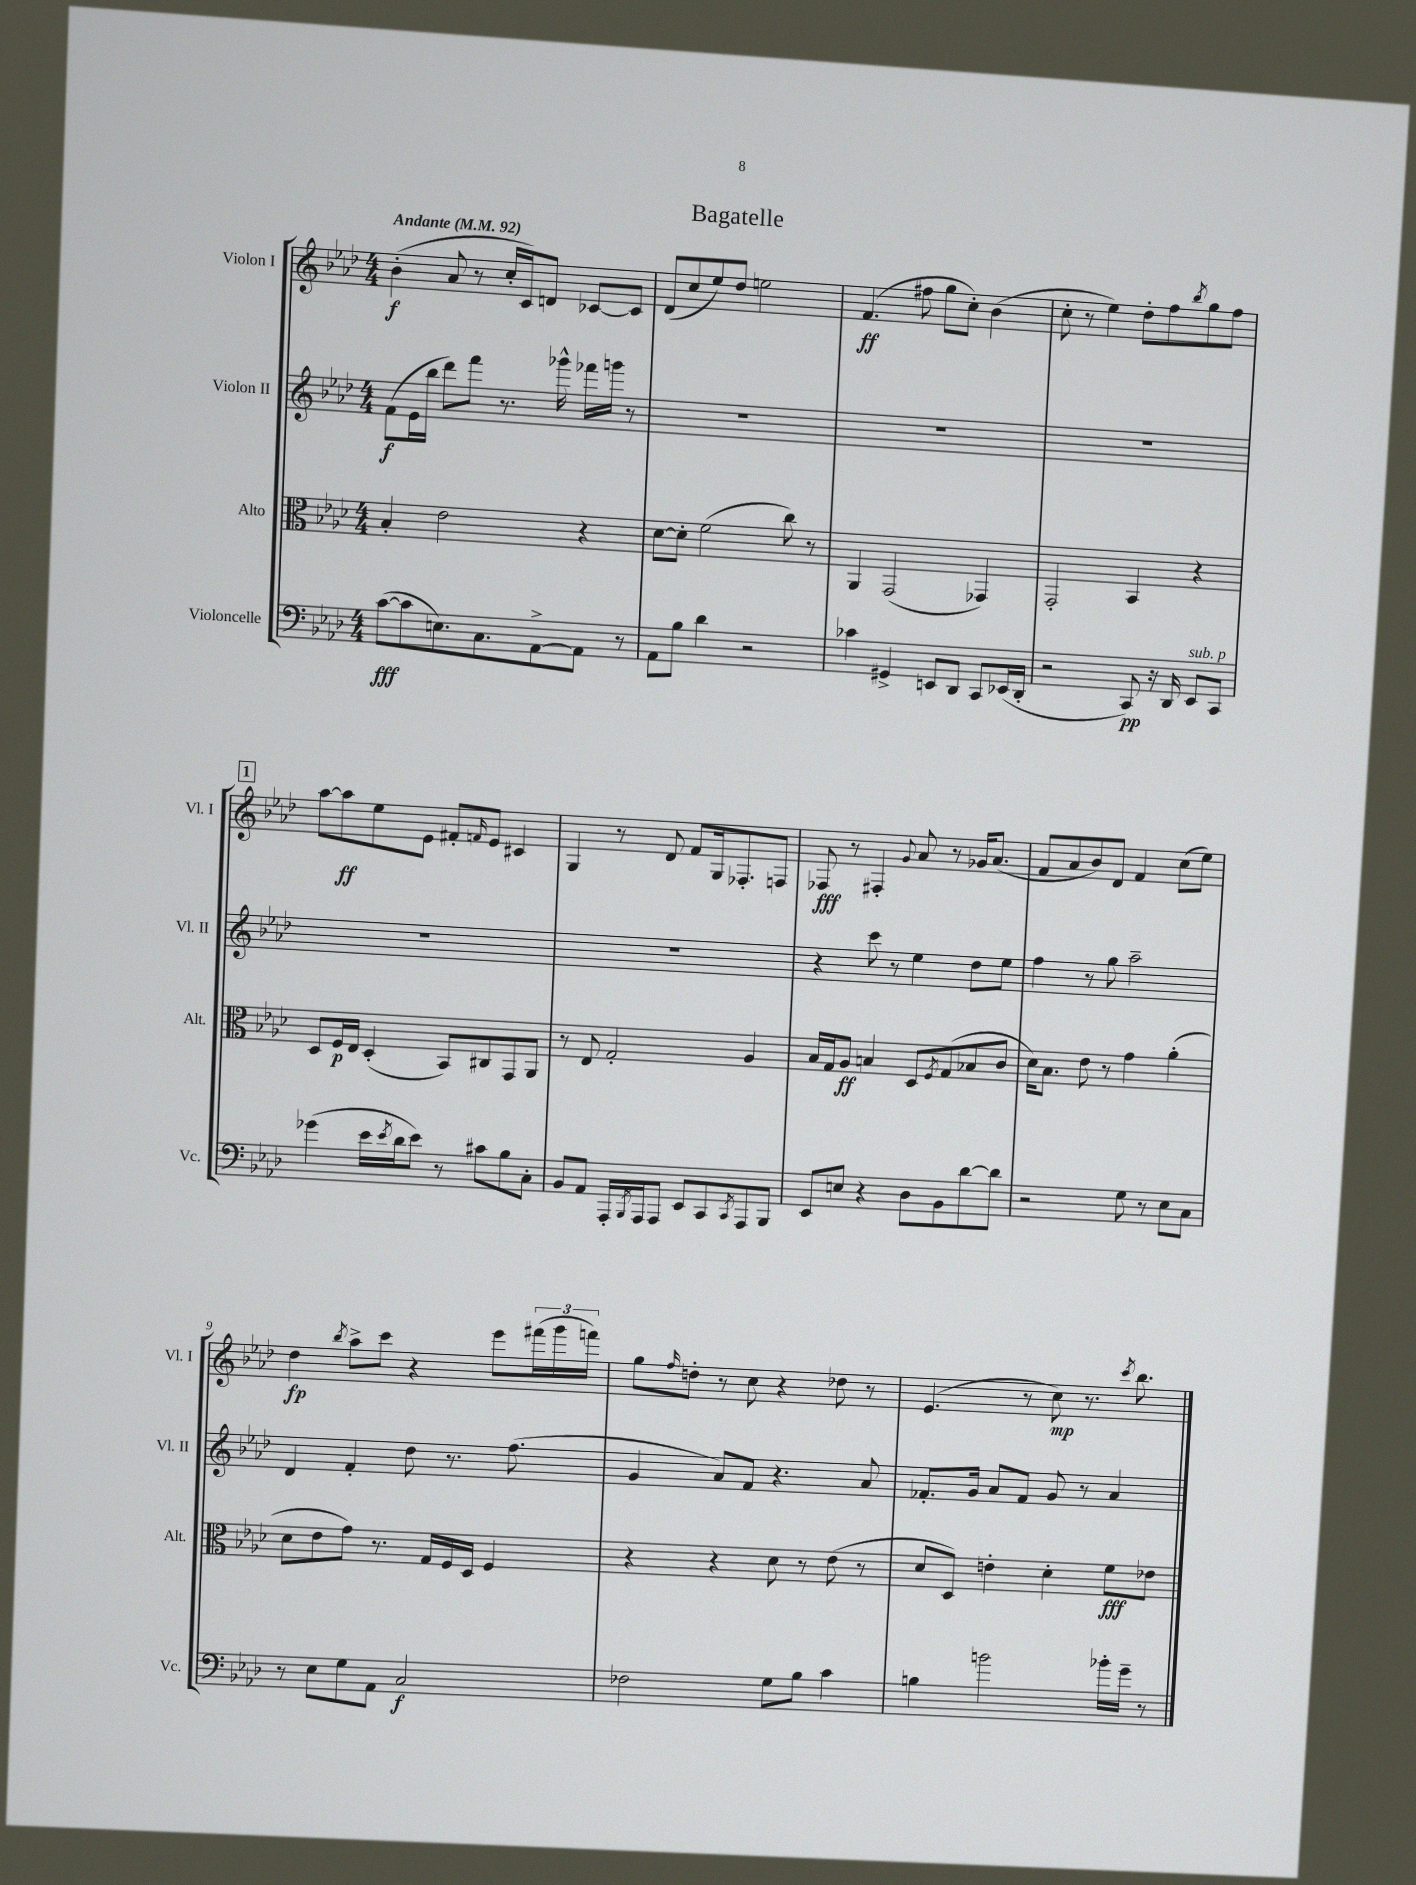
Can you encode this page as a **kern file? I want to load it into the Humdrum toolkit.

**kern	**kern	**kern	**kern
*staff4	*staff3	*staff2	*staff1
*clefF4	*clefC3	*clefG2	*clefG2
*k[b-e-a-d-]	*k[b-e-a-d-]	*k[b-e-a-d-]	*k[b-e-a-d-]
*M4/4	*M4/4	*M4/4	*M4/4
*MM92	*MM92	*MM92	*MM92
([8c\L	4B-'/	(8f\L	(4b-'\
8c\]	.	16e-\L	.
.	.	16bb-\JJ	.
8.E\)	2e-\	8ddd-\L)	8a-/
.	.	8fff\J	8r
8.C\	.	.	.
.	.	8.r	16cc'/LL
.	.	.	16c/J)
[8AA-^\	.	.	8d/J
.	.	16ggg-^^\	.
8AA-\]J	4r	16fff-\LL	[8c-/L
.	.	16ggg\JJ	.
8r	.	8r	8c-/]J
=	=	=	=
8AA-\L	[8d-\L	1r	(8d-/L
8B-\J	8d-'\]J	.	8cc/
4d-\	(2f\	.	8ee-/)
.	.	.	8dd-/J
2r	.	.	2ee\
.	8cc\)	.	.
.	8r	.	.
=	=	=	=
4c-\	4AA-/	1r	(4.f/
4GG#^/	(2GG/	.	.
.	.	.	8ff#\
8EE/L	.	.	8gg\L
8DD-/J	.	.	8cc'\J)
8CC/L	4GG-/)	.	(4b-\
(16EE-/L	.	.	.
16DD-'/JJ	.	.	.
=	=	=	=
2r	2GG'/	1r	8cc'\
.	.	.	8r
.	.	.	4ee-\)
8CC/)	4BB-/	.	8dd-'\L
16r	.	.	8ff\
16DD-/	.	.	.
.	.	.	8qbb-/
8EE-/L	4r	.	8gg\
8CC/J	.	.	8ff\J
=	=	=	=
(4g-\	8D-/L	1r	[8aa-\L
.	16F/L	.	8aa-\]
.	16E-/JJ	.	.
16e-\LL	(4D-'/	.	8ee-\
8qe-/	.	.	.
16d-\J	.	.	.
8e-\J)	.	.	8e-\J
8r	8BB-/L)	.	8f#'/L
.	.	.	16qqf/
8c#\L	8C#/	.	8e-/J
8B-\	8GG/	.	4c#/
8C'\J	8AA-/J	.	.
=	=	=	=
8BB-/L	8r	1r	4G/
8AA-/J	8E-/	.	.
16AAA-'/LL	2G'/	.	8r
8qBBB-/	.	.	.
16AAA-/J	.	.	.
8AAA-/J	.	.	8d-/
8EE-/L	.	.	8f/L
8CC/	.	.	16G/k
.	.	.	8.F-'/
8qCC/	.	.	.
8AAA-/	4A-/	.	.
8BBB-/J	.	.	8F/J
=	=	=	=
8EE-/L	16B-/LL	4r	8F-/
.	16G/J	.	.
8E/J	8A-/J	.	8r
4r	4B/	8ccc\	4F#'/
.	.	8r	.
.	.	.	8qqg/
8D-\L	8D-/L	4ee-\	8a-/
.	8qF/	.	.
8BB-\	(8G/	.	8r
[8d-\	8B-/	8dd-\L	16g-/LK
.	.	.	(8.a-/J
8d-\]J	8c/J	8ee-\J	.
=	=	=	=
2r	16d-\LK)	4ff\	8f/L
.	8.B-\J	.	.
.	.	.	8a-/
.	8e-\	8r	8b-/)
.	8r	8gg\	8d-/J
8G\	4g\	2aa-~\	4f/
8r	.	.	.
8E-\L	(4a-'\	.	(8cc\L
8C\J	.	.	8ee-\J)
=	=	=	=
8r	8d-\L	4d-/	4dd-\
8E-\L	8e-\	.	.
.	.	.	8qbb-/
8G\	8g\J)	4f'/	8aa-^\L
8AA-\J	8.r	.	8ccc\J
2C/	.	8dd-\	4r
.	16G/LL	.	.
.	16F/	8.r	.
.	16D-/JJ	.	.
.	4F/	.	8eee-\L
.	.	(8.ff\	.
.	.	.	(24fff#\L
.	.	.	24ggg\
.	.	.	24fff\JJ)
=	=	=	=
2F-\	4r	4g/	8gg\L
.	.	.	16qqff/
.	.	.	8dd'\J
.	4r	8a-/L)	8r
.	.	8f/J	8cc\
8G\L	8d-\	4.r	4r
8B-\J	8r	.	.
4c\	(8e-\	.	8dd-\
.	8r	8a-/	8r
=	=	=	=
4B\	8d-/L	8.f-'/L	(4.e-/
.	8D-/J)	.	.
.	.	16g/Jk	.
2b\	4e'\	8a-/L	.
.	.	8f-/J	8r
.	4d-'\	8g/	8cc\)
.	.	8r	8.r
16b-'\LL	8f\L	4a-/	.
.	.	.	8qccc/
16g~\JJ	.	.	8.bb-\
8r	8e-\J	.	.
==	==	==	==
*-	*-	*-	*-
